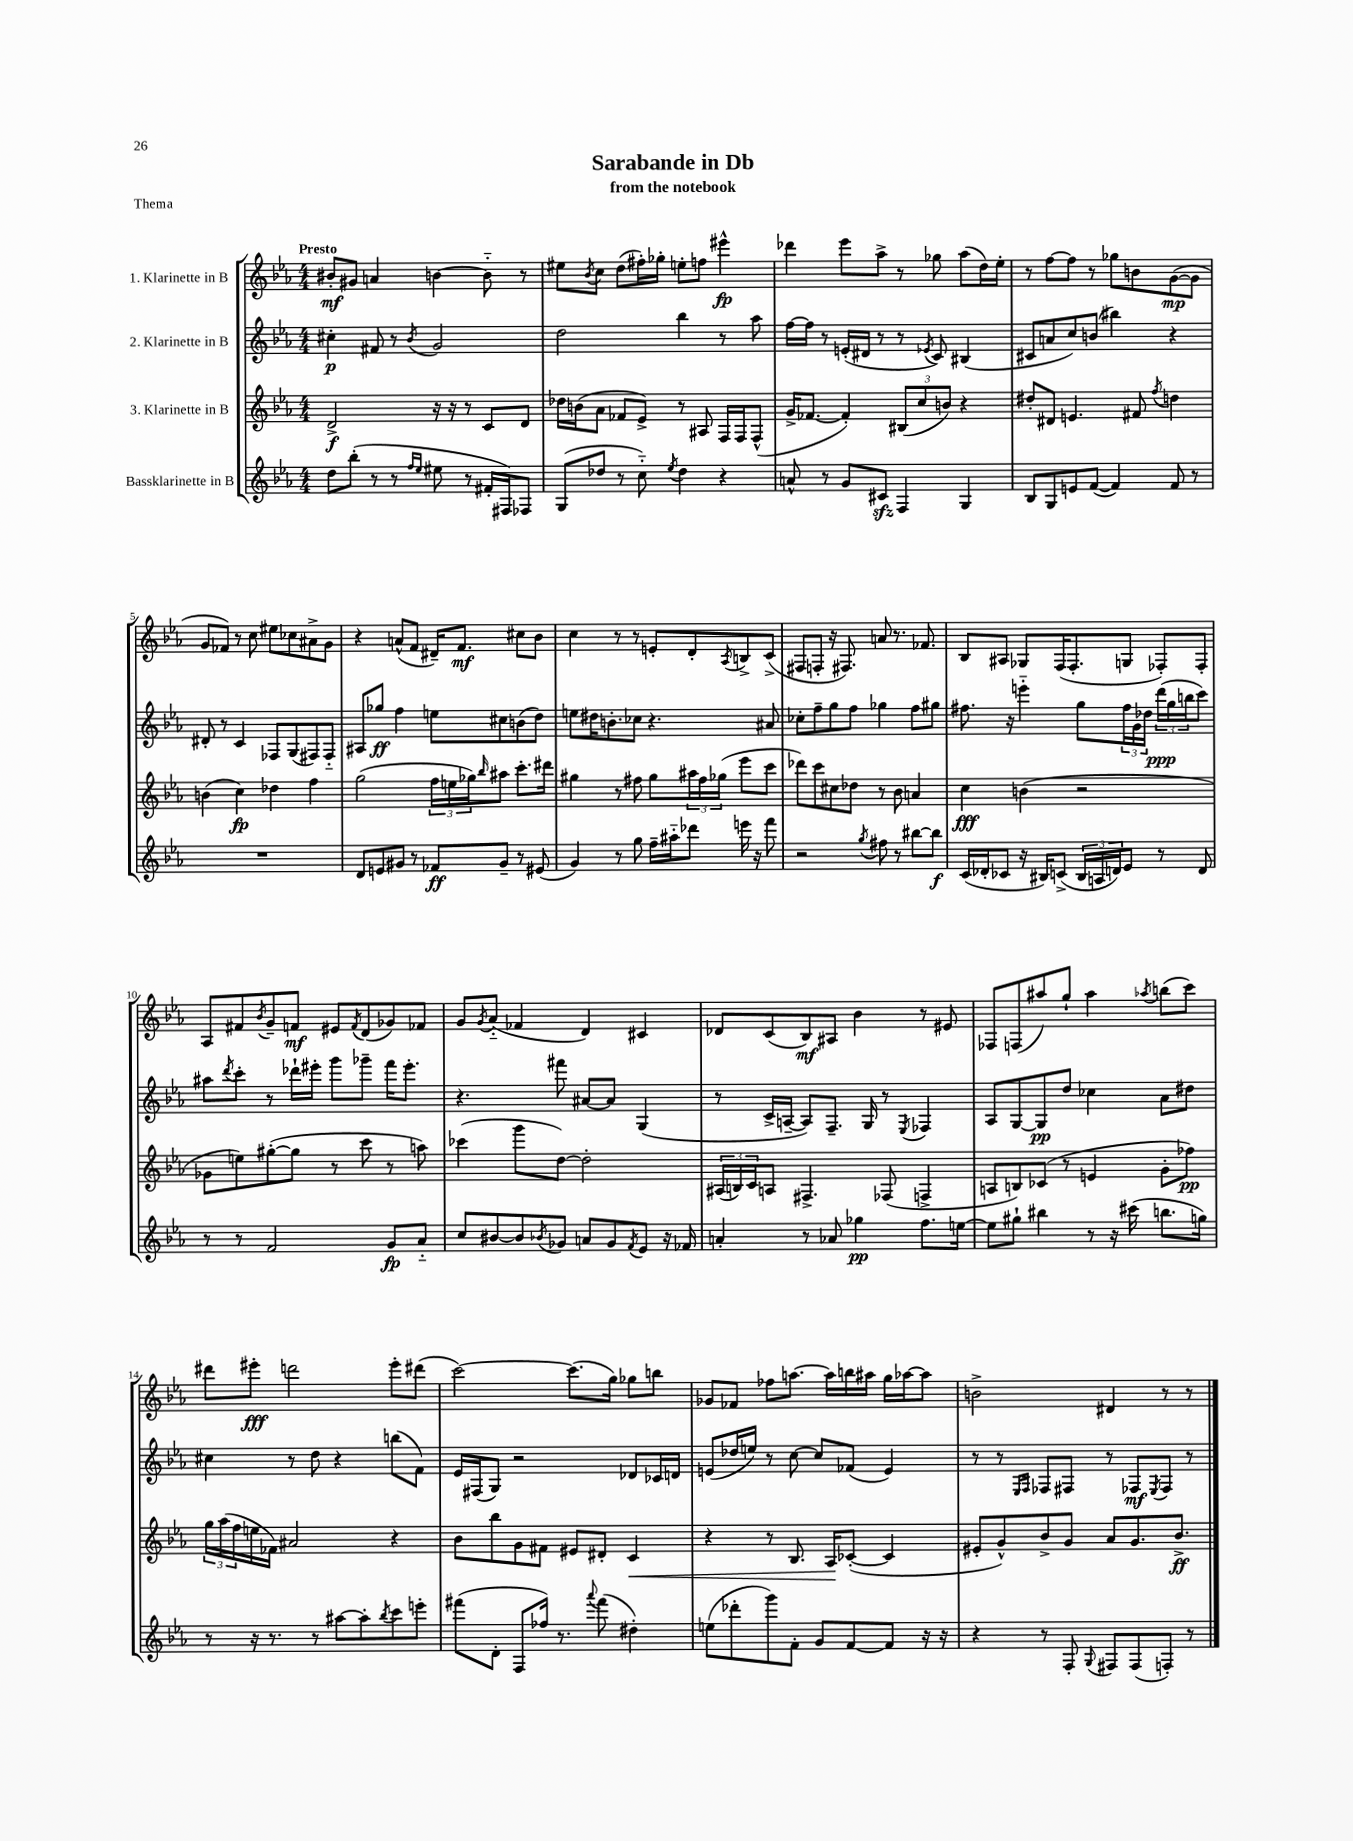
\header { title = "Sarabande in Db" subtitle = "from the notebook" piece = "Thema" }
<<
\new StaffGroup <<
\new Staff = "s0" \with { instrumentName = "1. Klarinette in B" } {
    \clef treble \key ees \major \numericTimeSignature \time 4/4 \tempo "Presto"
    bis'8-.\mf gis'8 a'4 b'4~ b'8-_ r8 |
    eis''8 \acciaccatura { bes'8 } c''8 d''8( fis''16-.) ges''16-. e''8-. f''8 eis'''4-^\fp |
    des'''4 ees'''8 aes''8-> r8 ges''8 aes''8( d''16) ees''16-. |
    r8 f''8~ f''8 r8 ges''8 b'8 g'8~\mp( g'8 |
    g'8 fes'8) r8 c''8 eis''8 ces''8 ais'8-> g'8 |
    r4 a'8-^( f'8 dis'16--) f'8.\mf cis''8 bes'8 |
    c''4 r8 r8 e'8-. d'8-. \acciaccatura { aes8 } b8-> c'8->( |
    fis8 f8-. r16 fis8.) a'8 r8. fes'8. |
    bes8 ais8 ges8 f16( f8.-. g8 fes8-.) fes8-. |
    aes8 fis'8 \acciaccatura { bes'8 } g'8-- f'8\mf eis'8 \acciaccatura { f'8 } d'8( ges'8) fes'8 |
    g'8 \acciaccatura { g'8 } aes'8-_( fes'4 d'4) cis'4 |
    des'8 c'8( bes8\mf) ais8 bes'4 r8 eis'8 |
    fes8 f8( ais''8) g''8-! ais''4 \acciaccatura { aes''8 } b''8( c'''8) |
    dis'''8 eis'''8-.\fff d'''2 eis'''8-. dis'''8( |
    c'''2~) c'''8.( g''16) ges''8 b''8 |
    ges'8 fes'8 fes''8 a''8.~ a''16 b''16 ais''16 g''16 aes''16~ aes''8 |
    b'2-> dis'4 r8 r8 \bar "|." |
}
\new Staff = "s1" \with { instrumentName = "2. Klarinette in B" } {
    \clef treble \key ees \major \numericTimeSignature \time 4/4
    cis''4-.\p fis'8 r8 \acciaccatura { bes'8 } g'2 |
    d''2 bes''4 r8 aes''8 |
    f''16~ f''16 r8 e'16-.( dis'16 r8 r8 \acciaccatura { ees'8 } c'8) bis4( |
    cis'8 a'8 c''8) b'8( bis''4) r4 |
    dis'8-. r8 c'4 fes8 g8( fis8) fis8-_ |
    ais8 ges''8\ff f''4 e''8 cis''8 b'8( d''8) |
    e''8 dis''16 b'8.-. ces''8 r4. ais'8 |
    ces''8-. f''8-- g''8 f''8 ges''4 f''8 gis''8 |
    fis''8. r16 e'''4-_ g''8 \tuplet 3/2 { fis''16 g'16 des''16 } \tuplet 3/2 { d'''16\ppp( g''16 b''16 } c'''8) |
    ais''8 \acciaccatura { d'''8 } c'''8-. r8 des'''16-! eis'''16-. g'''8 ges'''8-- f'''16 eis'''8.-. |
    r4. fis'''8 ais'8~ ais'8 g4( |
    r8 c'16-> a16~-- a8) f8.-- g16 r8 \acciaccatura { ees8 } fes4 |
    aes8 g8~ g8\pp d''8 ces''4 aes'8 dis''8 |
    cis''4 r8 d''8 r4 b''8( f'8) |
    ees'16 fis16( g8) r2 des'8 ces'16 d'16 |
    e'8( des''16 e''16) r8 c''8~ c''8 fes'8( e'4) |
    r8 r8 \grace { ees16 f16 } fes8 fis8 r8 fes8\mf \acciaccatura { ees8 } fes8 r8 \bar "|." |
}
\new Staff = "s2" \with { instrumentName = "3. Klarinette in B" } {
    \clef treble \key ees \major \numericTimeSignature \time 4/4
    d'2->\f r16 r16 r8 c'8 d'8 |
    des''16 b'16( aes'8 fes'8 ees'8->) r8 ais8 f16 f16 f8-^( |
    g'16-> fes'8.~ fes'4-.) \tuplet 3/2 { bis8( c''8 b'8) } r4 |
    dis''8-. dis'8 e'4. fis'8 \acciaccatura { f''8 } d''4 |
    b'4( c''4\fp) des''4 f''4 |
    g''2( \tuplet 3/2 { f''16 e''16 ges''16) } \grace { bes''16 } ais''8 c'''8.-. dis'''16 |
    gis''4 r8 fis''8 gis''8 \tuplet 3/2 { ais''16 fis''16 ges''16( } ees'''8 c'''8 |
    des'''8) c'''8 cis''8 des''8 r8 bes'8 a'4 |
    c''4\fff b'4( r2 |
    ges'8 e''8) gis''8~-.( gis''8 r8 c'''8 r8 a''8) |
    ces'''4( g'''8 d''8~) d''2-. |
    \tuplet 3/2 { ais16( b16) c'16 } a8 fis4.-> fes8( f4-> |
    a8 b8) ces'8( r8 e'4 g'8-. fes''8\pp) |
    \tuplet 3/2 { g''16 aes''16( f''16 } e''16 fes'16) ais'2 r4 |
    bes'8 bes''8 g'8 fis'8 eis'8 dis'8-. c'4\< |
    r4 r8 bes8. aes16\! ces'8~-.( ces'4 |
    eis'8-. g'8-^) bes'8-> g'8 aes'8 g'8. bes'8.->\ff \bar "|." |
}
\new Staff = "s3" \with { instrumentName = "Bassklarinette in B" } {
    \clef treble \key ees \major \numericTimeSignature \time 4/4
    d''8 bes''8-.( r8 r8 \grace { f''16 ees''16 } eis''8 r8 fis'16-. fis16) fes8 |
    g8( des''8 r8 c''8-_) \acciaccatura { ees''8 } des''4 r4 |
    a'8-^ r8 g'8 cis'8\sfz f4 g4 |
    bes8 g8 e'8 f'8~( f'4) f'8 r8 |
    R1 |
    d'8 e'8 gis'8 r8 fes'8\ff gis'8-- r8 eis'8( |
    g'4) r8 g''8 f''16-- ais''16-_ des'''8 e'''16 r16 f'''8 |
    r2 \acciaccatura { g''8 } fis''8 r8 bis''8~ bis''8\f |
    c'16( des'16-. ces'8 r16 bis16) c'8->( \tuplet 3/2 { bis16 a16 d'16) } ees'8 r8 d'8 |
    r8 r8 f'2 g'8\fp aes'8-_ |
    c''8 bis'8~ bis'8 \acciaccatura { bes'8 } ges'8 a'8 ges'8 \acciaccatura { f'8 } ees'8 r16 fes'16 |
    a'4-. r8 aes'8 ges''4\pp f''8. e''16~ |
    e''8 gis''8-! bis''4 r8 r16 cis'''16( b''8. g''16) |
    r8 r16 r8. r8 ais''8~ ais''8-. \acciaccatura { bes''8 } c'''8 e'''8-. |
    fis'''8( d'8-. f8 fes''16) r8. \appoggiatura { aes'''8 } fis'''8( dis''4-.) |
    e''8( des'''8-. g'''8) f'8-. g'8 f'8~ f'8 r16 r16 |
    r4 r8 f8-. \appoggiatura { g8 } fis8 fis8( f8-.) r8 \bar "|." |
}
>>
>>
